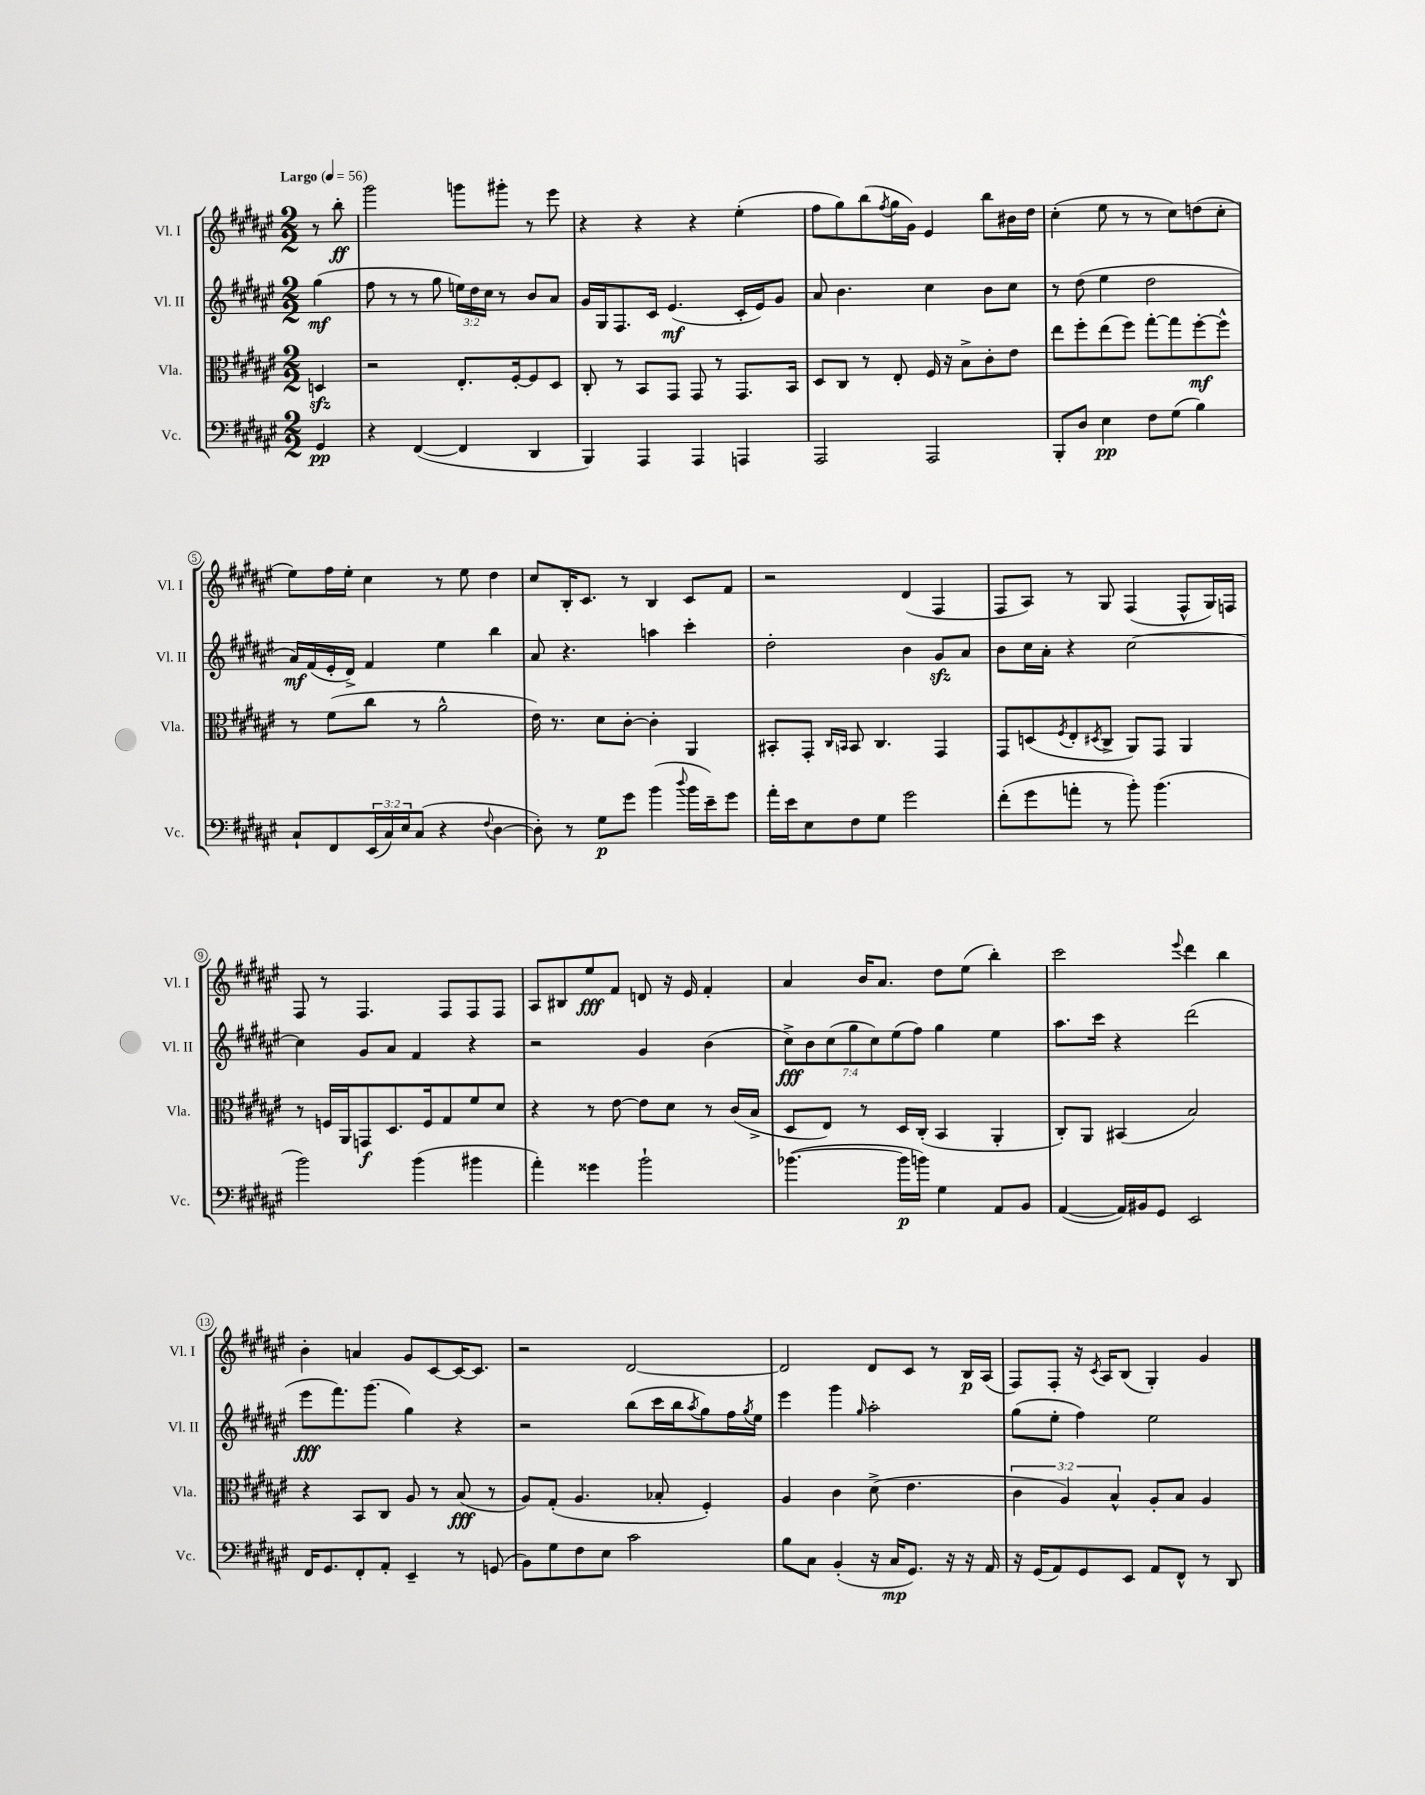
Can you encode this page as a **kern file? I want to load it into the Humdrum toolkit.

**kern	**dynam	**kern	**dynam	**kern	**dynam	**kern	**dynam
*part4	*part4	*part3	*part3	*part2	*part2	*part1	*part1
*staff4	*staff4	*staff3	*staff3	*staff2	*staff2	*staff1	*staff1
*I"Vc.	*	*I"Vla.	*	*I"Vl. II	*	*I"Vl. I	*
*I'Vc.	*	*I'Vla.	*	*I'Vl. II	*	*I'Vl. I	*
*clefF4	*	*clefC3	*	*clefG2	*	*clefG2	*
*k[f#c#g#d#a#e#]	*	*k[f#c#g#d#a#e#]	*	*k[f#c#g#d#a#e#]	*	*k[f#c#g#d#a#e#]	*
*M2/2	*	*M2/2	*	*M2/2	*	*M2/2	*
*MM56	*	*MM56	*	*MM56	*	*MM56	*
=	=	=	=	=	=	=	=
!	!	!	!	!	!	!LO:TX:a:B:t=Largo	!
4GG#/	pp	4Dnzz/	.	(4gg#\	mf	8r	.
.	.	.	.	.	.	8bb'\	ff
=1	=1	=1	=1	=1	=1	=1	=1
4r	.	2r	.	8ff#\	.	2ggg#\	.
.	.	.	.	8r	.	.	.
([4FF#/	.	.	.	8r	.	.	.
.	.	.	.	8gg#\	.	.	.
4FF#/]	.	8.E#'/L	.	24een\LL)	.	8gggn\L	.
.	.	.	.	24dd#\	.	.	.
.	.	.	.	24cc#\JJ	.	.	.
.	.	.	.	8r	.	8ggg#X'\J	.
.	.	[16F#'/k	.	.	.	.	.
4DD#/	.	8F#/]	.	8b/L	.	8r	.
.	.	8D#/J	.	8a#/J	.	8eee#\	.
=2	=2	=2	=2	=2	=2	=2	=2
4BBB/)	.	8C#'/	.	16g#/LL	.	4r	.
.	.	.	.	16G#/J	.	.	.
.	.	8r	.	8.F#/	.	.	.
4AAA#/	.	8BB/L	.	.	.	4r	.
.	.	.	.	16c#/Jk	.	.	.
.	.	8GG#/J	.	(4.e#/	mf	.	.
4AAA#/	.	8GG#/	.	.	.	4r	.
.	.	8r	.	.	.	.	.
4AAAn/	.	8.GG#/L	.	16c#'/LL	.	(4ee#'\	.
.	.	.	.	16e#/J)	.	.	.
.	.	.	.	8g#/J	.	.	.
.	.	16BB/Jk	.	.	.	.	.
=3	=3	=3	=3	=3	=3	=3	=3
2AAA#/	.	8D#/L	.	8a#/	.	8ff#\L	.
.	.	8C#/J	.	4.b\	.	8gg#\)	.
.	.	8r	.	.	.	(8bb\	.
.	.	.	.	.	.	8qff#/	.
.	.	8E#'/	.	.	.	16gg#\L	.
.	.	.	.	.	.	16g#\JJ)	.
2AAA#/	.	16F#/	.	4cc#\	.	4e#/	.
.	.	16r	.	.	.	.	.
.	.	8B^\L	.	.	.	.	.
.	.	8c#'\	.	8b\L	.	8bb\L	.
.	.	8e#\J	.	8cc#\J	.	16b#X\L	.
.	.	.	.	.	.	16dd#\JJ	.
=4	=4	=4	=4	=4	=4	=4	=4
8BBB'/L	.	8ee#\L	.	8r	.	(4cc#'\	.
8D#/J	.	8ff#'\	.	(8dd#\	.	.	.
4E#\	pp	(8ee#\	.	4ee#\	.	8ee#\	.
.	.	8ff#\J)	.	.	.	8r	.
8F#\L	.	[8gg#'\L	.	2dd#\	.	8r	.
(8G#\J	.	8gg#\]	.	.	.	8cc#\L)	.
4B\)	.	[8ff#'\	mf	.	.	(8ddn\	.
.	.	8ff#^^\J]	.	.	.	8cc#'\J	.
!!LO:LB:g=z
=5	=5	=5	=5	=5	=5	=5	=5
8C#`/L	.	8r	.	16a#/LL)	mf	8ee#\L)	.
.	.	.	.	(16f#/	.	.	.
8FF#/	.	(8f#\L	.	16e#'/	.	16ff#\L	.
.	.	.	.	16d#^/JJ)	.	16ee#'\JJ	.
(24EE#/L	.	8cc#\J	.	4f#/	.	4cc#\	.
24C#/)	.	.	.	.	.	.	.
24E#/J	.	.	.	.	.	.	.
(8C#/J	.	8r	.	.	.	.	.
4r	.	2a#^^\	.	4ee#\	.	8r	.
.	.	.	.	.	.	8ee#\	.
8qqF#/	.	.	.	.	.	.	.
[4D#\	.	.	.	4bb\	.	4dd#\	.
=6	=6	=6	=6	=6	=6	=6	=6
8D#'\])	.	16e#\)	.	8a#/	.	8cc#/L	.
.	.	8.r	.	.	.	.	.
8r	.	.	.	4.r	.	16B'/K	.
.	.	.	.	.	.	8.c#/J	.
8G#\L	p	8d#\L	.	.	.	.	.
8g#\J	.	[8c#'\J	.	.	.	8r	.
(4b\	.	4c#'\]	.	4aan\	.	4B/	.
8qqdd#/	.	.	.	.	.	.	.
16b\LL	.	4AA#/	.	4ccc#'\	.	8c#/L	.
16e#~\J)	.	.	.	.	.	.	.
8g#\J	.	.	.	.	.	8f#/J	.
=7	=7	=7	=7	=7	=7	=7	=7
16a#'\LL	.	8BB#X'/L	.	2dd#'\	.	2r	.
16e#\J	.	.	.	.	.	.	.
8E#\	.	8GG#'/J	.	.	.	.	.
.	.	16qqC#/LL	.	.	.	.	.
.	.	16qqBBn/JJ	.	.	.	.	.
8F#\	.	8BB/	.	.	.	.	.
8G#\J	.	4.C#/	.	.	.	.	.
2g#\	.	.	.	4b\	.	(4d#/	.
.	.	4GG#/	.	8g#zz/L	.	4F#/	.
.	.	.	.	8a#/J	.	.	.
=8	=8	=8	=8	=8	=8	=8	=8
(8f#'\L	.	8GG#/L	.	8b\L	.	8F#/L	.
8g#\	.	(8Dn/	.	16cc#\L	.	8A#/J)	.
.	.	.	.	16a#'\JJ	.	.	.
.	.	8qF#/	.	.	.	.	.
8an'\J	.	8E#'/	.	4r	.	8r	.
.	.	8qD#X/	.	.	.	.	.
8r	.	8C#^/J	.	.	.	8G#/	.
8b'\)	.	8AA#/L)	.	[2cc#\	.	(4F#/	.
(4.b\	.	8GG#/J	.	.	.	.	.
.	.	4AA#/	.	.	.	8F#^^/L	.
.	.	.	.	.	.	16G#/L)	.
.	.	.	.	.	.	16Fn/JJ	.
!!LO:LB:g=z
=9	=9	=9	=9	=9	=9	=9	=9
2b\)	.	8r	.	4cc#\]	.	8F#/	.
.	.	16Fn/LL	.	.	.	8r	.
.	.	16AA#/J	.	.	.	.	.
.	.	8GGn/	f	8g#/L	.	4.F#/	.
.	.	8.D#/	.	8a#/J	.	.	.
(4b\	.	.	.	4f#/	.	.	.
.	.	16F/k	.	.	.	.	.
.	.	8G#/	.	.	.	8F#/L	.
4b#X\	.	8f#/	.	4r	.	8F#/	.
.	.	8d#/J	.	.	.	8F#/J	.
=10	=10	=10	=10	=10	=10	=10	=10
4a#'\)	.	4r	.	2r	.	8A#/L	.
.	.	.	.	.	.	8B#X/	.
4g##X\	.	8r	.	.	.	8ee#/	fff
.	.	[8e#\	.	.	.	8f#/J	.
2b`\	.	8e#\L]	.	4g#/	.	8dn/	.
.	.	8d#\J	.	.	.	16r	.
.	.	.	.	.	.	16e#/	.
.	.	8r	.	(4b\	.	4f#'/	.
.	.	(16c#/LL	.	.	.	.	.
.	.	16B^/JJ	.	.	.	.	.
=11	=11	=11	=11	=11	=11	=11	=11
([4.b-X\	.	8D#/L	.	14cc#^\L)	fff	4a#/	.
.	.	.	.	14b\	.	.	.
.	.	8E#/J)	.	.	.	.	.
.	.	.	.	(14cc#\	.	.	.
.	.	.	.	14gg#\	.	.	.
.	.	8r	.	.	.	16b/KL	.
.	.	.	.	14cc#\)	.	.	.
.	.	.	.	.	.	8.a#/J	.
.	.	.	.	(14ee#\	.	.	.
16b-\LL]	p	16D#/LL	.	.	.	.	.
.	.	.	.	14ff#\J)	.	.	.
16bn\JJ)	.	(16C#'/JJ	.	.	.	.	.
4G#\	.	4BB/	.	4gg#\	.	8dd#\L	.
.	.	.	.	.	.	(8ee#\J	.
8AA#/L	.	4AA#'/	.	4ee#\	.	4bb'\)	.
8BB/J	.	.	.	.	.	.	.
=12	=12	=12	=12	=12	=12	=12	=12
([4AA#/	.	8C#'/L)	.	8.aa#\L	.	2ccc#\	.
.	.	8AA#/J	.	.	.	.	.
.	.	.	.	16ccc#\Jk	.	.	.
16AA#/LL])	.	(4BB#X/	.	4r	.	.	.
16BB#X/J	.	.	.	.	.	.	.
8GG#/J	.	.	.	.	.	.	.
.	.	.	.	.	.	8qqeee#/	.
2EE#/	.	2B/)	.	(2ddd#\	.	4ddd#\	.
.	.	.	.	.	.	4bb\	.
!!LO:LB:g=z
=13	=13	=13	=13	=13	=13	=13	=13
16FF#/KL	.	4r	.	8eee#\L	fff	4b'\	.
8.GG#/	.	.	.	.	.	.	.
.	.	.	.	8.fff#\)	.	.	.
8FF#'/	.	8BB/L	.	.	.	4an/	.
.	.	.	.	(8.ggg#\J	.	.	.
8AA#'/J	.	8C#/J	.	.	.	.	.
4EE#~/	.	8A#/	.	4gg#\)	.	8g#/L	.
.	.	8r	.	.	.	[8c#/	.
8r	.	(8B/	fff	4r	.	16c#/K_	.
.	.	.	.	.	.	8.c#/J]	.
(8GGn/	.	8r	.	.	.	.	.
=14	=14	=14	=14	=14	=14	=14	=14
8BB\L)	.	8A#/L)	.	2r	.	2r	.
8G#\	.	(8G#'/J	.	.	.	.	.
8F#\	.	4.A#/	.	.	.	.	.
8E#\J	.	.	.	.	.	.	.
2c#\	.	.	.	(8bb\L	.	[2d#/	.
.	.	8B-X'/	.	16ccc#\L	.	.	.
.	.	.	.	16bb\J	.	.	.
.	.	.	.	8qaa#/	.	.	.
.	.	4F#'/)	.	8gg#\)	.	.	.
.	.	.	.	16ff#\L	.	.	.
.	.	.	.	8qgg#/	.	.	.
.	.	.	.	16ee#\JJ	.	.	.
=15	=15	=15	=15	=15	=15	=15	=15
8B\L	.	4A#/	.	4eee#\	.	2d#/]	.
8C#\J	.	.	.	.	.	.	.
(4BB'/	.	4c#\	.	4ggg#\	.	.	.
.	.	.	.	16qqgg#/	.	.	.
16r	.	(8d#^\	.	2aa#'\	.	8d#/L	.
16C#/KL	mp	.	.	.	.	.	.
8.GG#/J)	.	4.e#\	.	.	.	8c#/J	.
.	.	.	.	.	.	8r	.
16r	.	.	.	.	.	.	.
16r	.	.	.	.	.	16B/LL	p
16AA#/	.	.	.	.	.	(16A#/JJ	.
=16	=16	=16	=16	=16	=16	=16	=16
16r	.	6c#\	.	(8gg#\L	.	8F#/L)	.
(16GG#/KL	.	.	.	.	.	.	.
8AA#/)	.	.	.	8ee#'\J	.	8F#'/J	.
.	.	6A#/)	.	.	.	.	.
8GG#/	.	.	.	4ff#\)	.	16r	.
.	.	.	.	.	.	8qc#/	.
.	.	.	.	.	.	16A#/KL	.
.	.	6B^^/	.	.	.	.	.
8EE#/J	.	.	.	.	.	(8B/J	.
8AA#/L	.	8A#'/L	.	2ee#\	.	4G#'/)	.
8FF#^^/J	.	8B/J	.	.	.	.	.
8r	.	4A#/	.	.	.	4g#/	.
8DD#/	.	.	.	.	.	.	.
==	==	==	==	==	==	==	==
*-	*-	*-	*-	*-	*-	*-	*-
